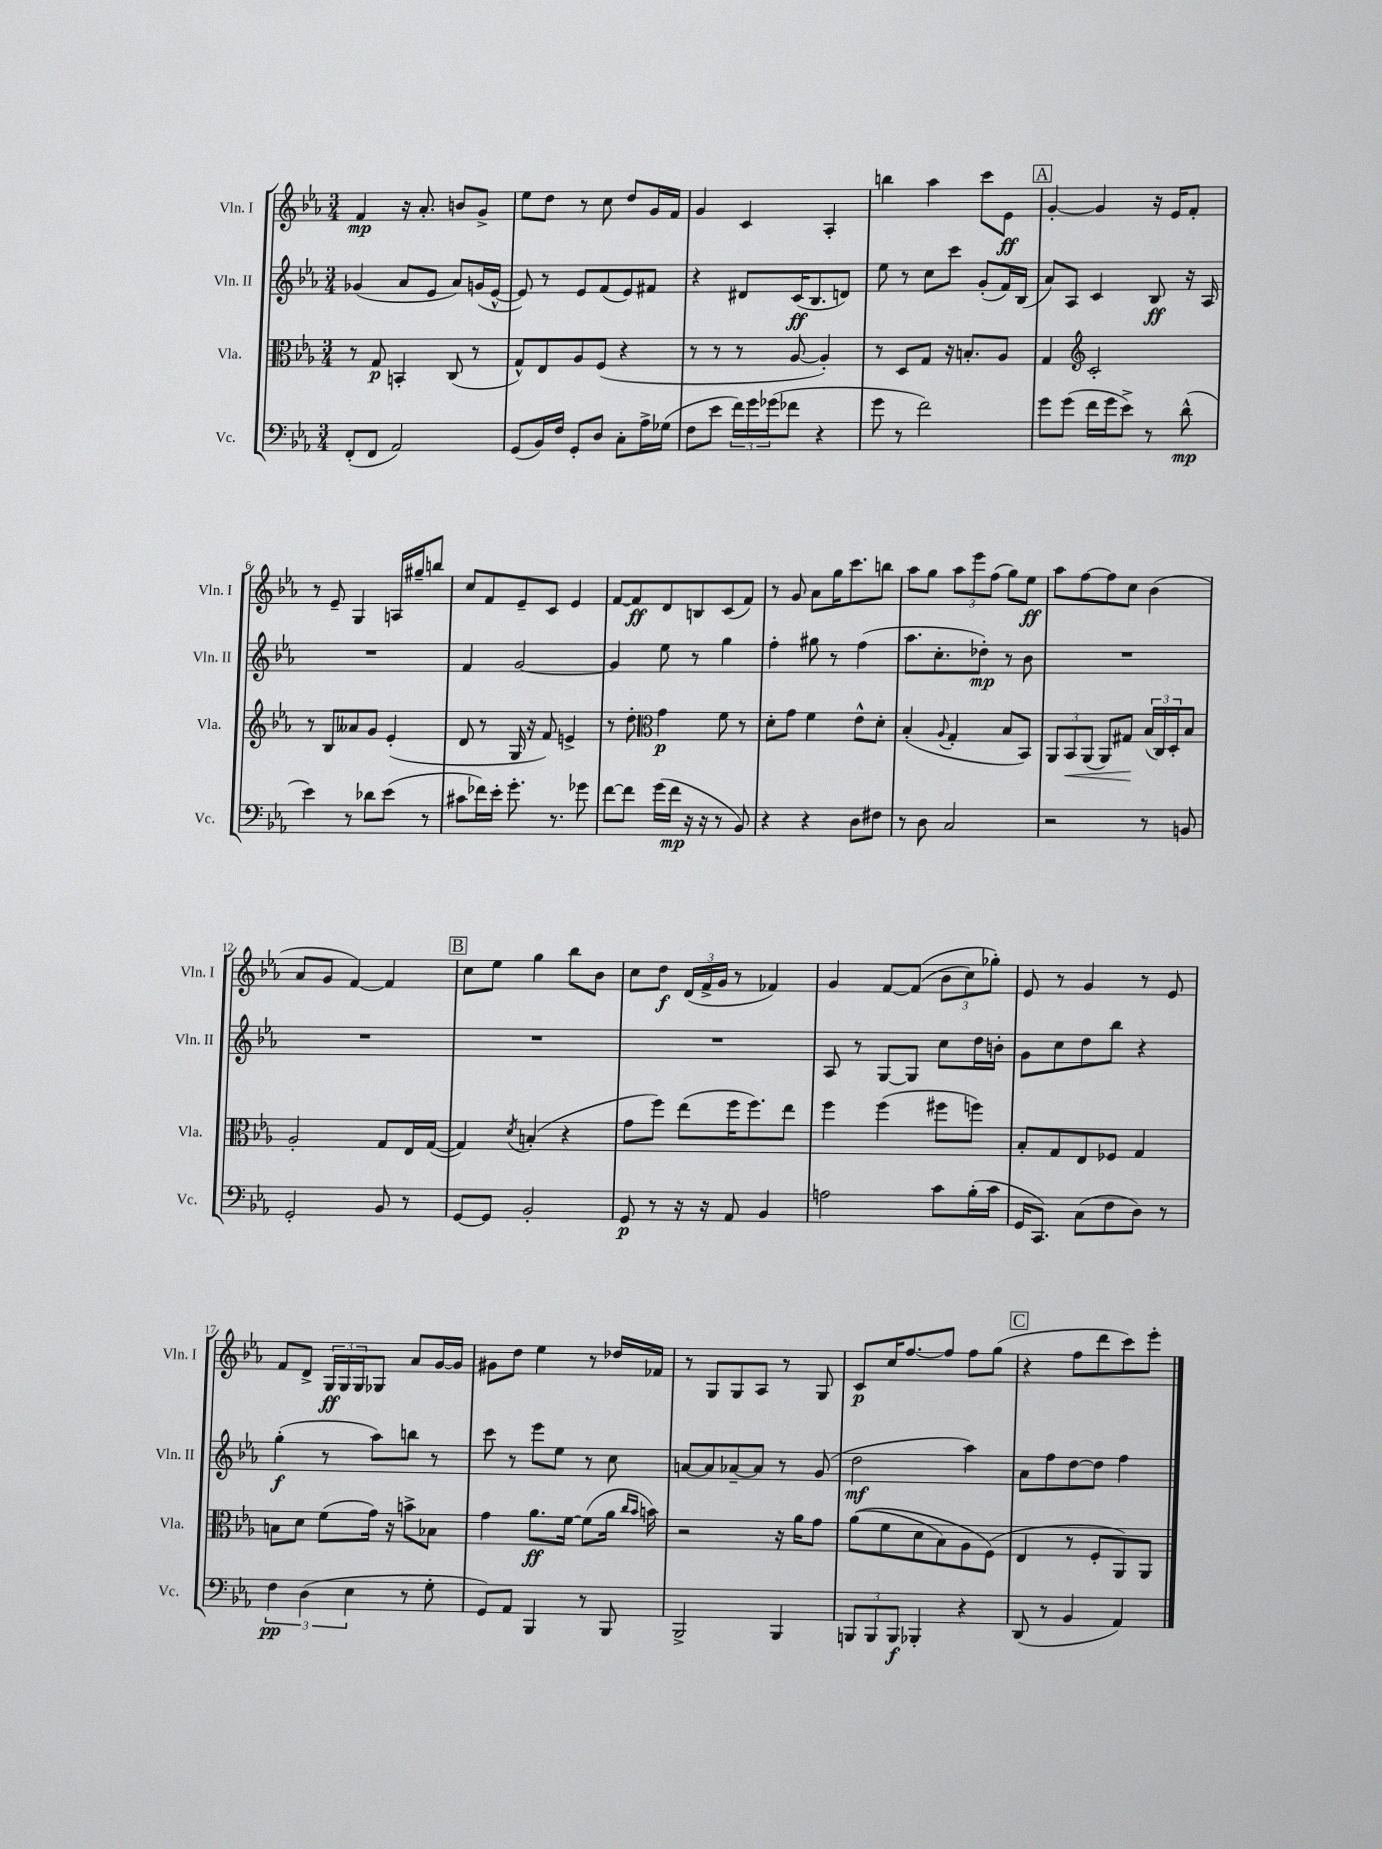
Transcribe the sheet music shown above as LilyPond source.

<<
\new StaffGroup <<
\new Staff = "s0" \with { instrumentName = "Vln. I" shortInstrumentName = "Vln. I" } {
    \clef treble \key ees \major \numericTimeSignature \time 3/4
    f'4\mp r16 aes'8.-. b'8 g'8-> |
    ees''8 d''8 r8 c''8 d''8 g'16 f'16 |
    g'4 c'4 aes4-. |
    b''4 aes''4 c'''8 ees'8\ff |
    \mark \markup { \box "A" } g'4~-. g'4 r16 ees'16 f'8-. |
    r8 ees'8-- g4 a16 gis''16-- b''8 |
    c''8 f'8 ees'8-- c'8 ees'4 |
    f'8~ f'8\ff d'8 b8 c'8( f'8) |
    r8 g'8 aes'8 g''16 c'''8. b''8 |
    aes''8 g''8 \tuplet 3/2 { aes''8 ees'''8 f''8( } g''8) ees''8\ff |
    aes''8 f''8~ f''8 c''8 bes'4( |
    aes'8 g'8 f'4~) f'4 |
    \mark \markup { \box "B" } c''8 ees''8 g''4 bes''8 bes'8 |
    c''8 d''8\f \tuplet 3/2 { d'16( f'16-> g'16 } r8 fes'4) |
    g'4 f'8~ f'8(\( \tuplet 3/2 { bes'8 c''8) ges''8-.\) } |
    ees'8 r8 g'4 r8 ees'8 |
    f'8 d'8-> \tuplet 3/2 { g16\ff g16 g16 } ges8 aes'8 g'16~ g'16 |
    gis'8 d''8 ees''4 r8 des''16 fes'16 |
    r8 g8 g8 aes8 r8 g8 |
    c'8\p c''16 f''8.~ f''8 f''8 g''8( |
    \mark \markup { \box "C" } r4 f''8 d'''8 c'''8) ees'''8-. \bar "|." |
}
\new Staff = "s1" \with { instrumentName = "Vln. II" shortInstrumentName = "Vln. II" } {
    \clef treble \key ees \major \numericTimeSignature \time 3/4
    ges'4( aes'8 ees'8 aes'8) g'16( ees'16~-^ |
    ees'8) r8 ees'8 f'8( ees'8) fis'8 |
    r4 dis'8 c'16\ff( bes8. d'8) |
    ees''8 r8 c''8 c'''8 g'8-.( f'16) bes16( |
    \mark \markup { \box "A" } aes'8) aes8 c'4 bes8\ff r16 aes16 |
    R2. |
    f'4 g'2~ |
    g'4 ees''8 r8 g''4 |
    f''4-. gis''8 r8 f''4( |
    aes''8. c''8.-. des''8-.\mp) r8 bes'8 |
    R2. |
    R2. |
    \mark \markup { \box "B" } R2. |
    R2. |
    aes8 r8 g8~ g8 c''8 d''16 b'16-. |
    g'8 c''8 d''8 bes''8 r4 |
    g''4-.\f( r8 aes''8) b''8 r8 |
    c'''8 r8 ees'''8 ees''8 r8 c''8 |
    a'8~ a'8 aes'8~-- aes'8 r8 g'8( |
    d''2\mf aes''4) |
    \mark \markup { \box "C" } aes'8 f''8 d''8~ d''8 f''4 \bar "|." |
}
\new Staff = "s2" \with { instrumentName = "Vla." shortInstrumentName = "Vla." } {
    \clef alto \key ees \major \numericTimeSignature \time 3/4
    r8 g8\p b,4-. c8( r8 |
    g8-^) ees8 aes8 f8( r4 |
    r8 r8 r8 aes8~ aes4-.) |
    r8 d8 g8 r16 b8.-. aes8 |
    \mark \markup { \box "A" } g4 \clef treble c'2-. |
    r8 bes8 aeses'8 g'8 ees'4-.( |
    d'8 r8 g16 r16 f'8) e'4-> |
    r8 d''8-. \clef alto g'4\p f'8 r8 |
    d'8-. g'8 f'4 ees'8-^ d'8-. |
    bes4-.( \appoggiatura { aes8 } g4-. bes8 bes,8) |
    \tuplet 3/2 { aes,8 bes,8\< aes,8( } aes,8) gis8\! \tuplet 3/2 { bes16( c16) d16-. } bes8 |
    aes2-. g8 ees16 g16~( |
    \mark \markup { \box "B" } g4) \acciaccatura { d'8 } b4-.( r4 |
    g'8 f''8) ees''8( f''16 f''8.) ees''8 |
    f''4 f''4( fis''8 f''8) |
    bes8-. g8 ees8 fes8 g4 |
    b8 d'8 f'8( g'16) r16 b'8-> bes8 |
    g'4 aes'8.\ff f'16~ f'8( aes'16 \grace { c''16 bes'16 } b'16) |
    r2 r16 aes'16 g'8 |
    aes'8(\( f'8 d'8 bes8) aes8 f8(\) |
    \mark \markup { \box "C" } ees4 r8 f8-. aes,8) aes,8 \bar "|." |
}
\new Staff = "s3" \with { instrumentName = "Vc." shortInstrumentName = "Vc." } {
    \clef bass \key ees \major \numericTimeSignature \time 3/4
    f,8-.( f,8 aes,2) |
    g,8( bes,16) f16 g,8-. d8 c8-. aes16-> ges16( |
    f8 ees'8 \tuplet 3/2 { f'16) g'16 ges'16( } fes'8 r4 |
    g'8 r8 f'2) |
    \mark \markup { \box "A" } g'8 g'8( f'16 g'16 ees'8->) r8 d'8-^\mp( |
    ees'4) r8 des'8 ees'8( r8 |
    cis'8 fes'16) ees'16-. g'8.-. r8. ges'8 |
    f'8~ f'8 g'16( f'16\mp r16 r16 r8 bes,8) |
    r4 r4 d8 fis8 |
    r8 d8 c2 |
    r2 r8 b,8 |
    g,2-. bes,8 r8 |
    \mark \markup { \box "B" } g,8~ g,8 bes,2-. |
    g,8\p r8 r16 r16 aes,8 bes,4 |
    a2 c'8 bes16-.( c'16 |
    g,16 c,8.) c8( f8 d8) r8 |
    \tuplet 3/2 { f4\pp d4( ees4 } r8 g8-. |
    g,8) aes,8 bes,,4 r8 bes,,8 |
    bes,,2-> bes,,4 |
    \tuplet 3/2 { b,,8 b,,8 b,,8\f } bes,,4-. r4 |
    \mark \markup { \box "C" } d,8( r8 bes,4 aes,4) \bar "|." |
}
>>
>>
